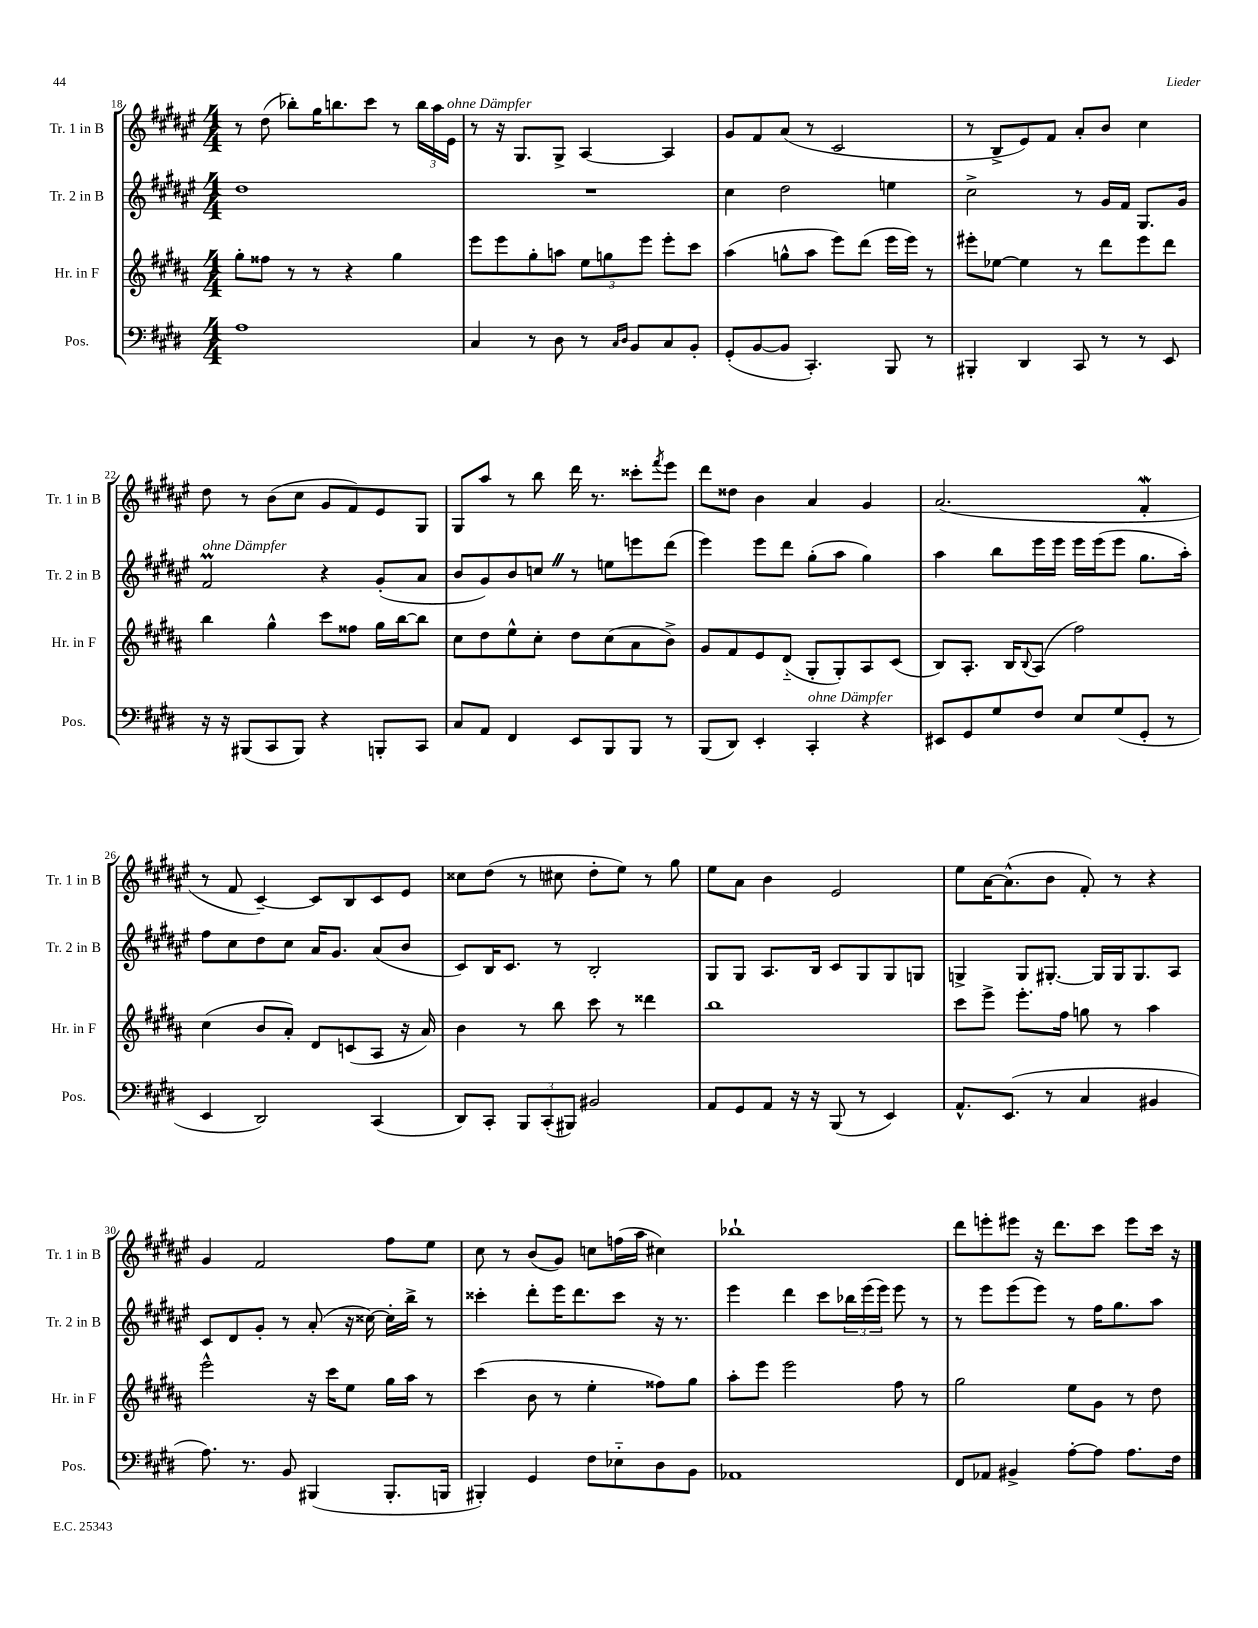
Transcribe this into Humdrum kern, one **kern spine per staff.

**kern	**kern	**kern	**kern
*staff4	*staff3	*staff2	*staff1
*clefF4	*clefG2	*clefG2	*clefG2
*k[f#c#g#d#]	*k[f#c#g#d#a#]	*k[f#c#g#d#a#e#]	*k[f#c#g#d#a#e#]
*M4/4	*M4/4	*M4/4	*M4/4
1A	8gg#'\L	1dd#	8r
.	8ff##\J	.	(8dd#\
.	8r	.	8bb-'\L)
.	8r	.	16gg#\K
.	.	.	8.bb\
.	4r	.	.
.	.	.	8ccc#\J
.	4gg#\	.	8r
.	.	.	24bb\LL
.	.	.	24aa#\
.	.	.	24e#\JJ
=	=	=	=
4C#/	8eee\L	1r	8r
.	8eee\	.	16r
.	.	.	8.G#/L
8r	8gg#'\	.	.
8D#\	8aa\J	.	8G#^/J
8r	12ee\L	.	[4A#/
.	12gg\	.	.
16qqC#/LL	.	.	.
16qqD#/JJ	.	.	.
8BB/L	.	.	.
.	12eee\J	.	.
8C#/	8eee'\L	.	4A#/]
8BB'/J	8ccc#\J	.	.
=	=	=	=
(8GG#'/L	(4aa#\	4cc#\	8g#/L
[8BB/	.	.	8f#/
8BB/]J	8gg^^\L	2dd#\	(8a#/J
4.CC#'/)	8aa#\J	.	8r
.	8eee\L)	.	2c#/
.	(8ddd#\J	.	.
8BBB/	16eee\LL	4ee\	.
.	16eee\JJ)	.	.
8r	8r	.	.
=	=	=	=
4BBB#'/	8eee#'\L	2cc#^\	8r
.	[8ee-\J	.	8B^/L
4DD#/	4ee-\]	.	8e#/)
.	.	.	8f#/J
8CC#/	8r	8r	8a#'/L
8r	8ddd#\L	16g#/LL	8b/J
.	.	16f#/JJ	.
8r	8eee#\	8.G#/L	4cc#\
8EE/	8ddd#\J	.	.
.	.	16g#/Jk	.
=	=	=	=
16r	4bb\	2f#/	8dd#\
16r	.	.	.
(8BBB#/L	.	.	8r
8CC#/	4gg#^^\	.	(8b\L
8BBB#/J)	.	.	8cc#\J
4r	8ccc#\L	4r	8g#/L
.	8ff##\J	.	8f#/)
8BBB'/L	16gg#\LL	(8g#'/L	8e#/
.	[16bb\J	.	.
8CC#/J	8bb\]J	8a#/J	8G#/J
=	=	=	=
8C#/L	8cc#\L	8b/L	8G#/L
8AA/J	8dd#\	8g#/)	8aa#/J
4FF#/	8ee^^\	8b/	8r
.	8cc#'\J	8cc/J	8bb\
8EE/L	8dd#\L	8r	16ddd#\
.	.	.	8.r
8BBB/	(8cc#\	8ee\L	.
8BBB/J	8a#\	8eee\	8ccc##'\L
.	.	.	8qfff#/
8r	8b^\J)	(8ddd#\J	8eee#\J
=	=	=	=
(8BBB/L	8g#/L	4eee#\)	8ddd#\L
8DD#/J)	8f#/	.	8dd##\J
4EE'/	8e/	8eee#\L	4b\
.	(8d#'~/J	8ddd#\J	.
4CC#'/	8G#'/L	(8gg#'\L	4a#/
.	8G#'/)	8aa#\J	.
4r	8A#/	4gg#\)	4g#/
.	(8c#/J	.	.
=	=	=	=
8EE#/L	8B/L)	4aa#\	(2.a#/
8GG#/	8.A#'/J	.	.
8G#/	.	8bb\L	.
.	16B/LK	.	.
.	8qqB/	.	.
8F#/J	(8A#/J	16eee#\L	.
.	.	16eee#\JJ	.
8E/L	2ff#\)	16eee#\LL	.
.	.	(16eee#\J	.
(8G#/	.	8eee#\J	.
8GG#'/J	.	8.gg#\L	4f#'/
8r	.	.	.
.	.	16aa#'\Jk)	.
=	=	=	=
4EE/	(4cc#\	8ff#\L	8r
.	.	8cc#\	8f#/
2DD#/)	8b/L	8dd#\	[4c#~/)
.	8a#'/J)	8cc#\J	.
.	8d#/L	16a#/LK	8c#/]L
.	.	8.g#/J	.
.	(8c/	.	8B/
(4CC#/	8A#/J	(8a#/L	8c#/
.	16r	8b/J	8e#/J
.	16a#/)	.	.
=	=	=	=
8DD#/L)	4b\	8c#/L)	8cc##\L
8CC#'/J	.	16B/K	(8dd#\J
.	.	8.c#/J	.
12BBB/L	8r	.	8r
(12CC#'/	.	.	.
.	8bb\	8r	8cc#\
12BBB#/J)	.	.	.
2BB#/	8ccc#\	2B'/	8dd#'\L
.	8r	.	8ee#\J)
.	4ddd##\	.	8r
.	.	.	8gg#\
=	=	=	=
8AA/L	1bb	8G#/L	8ee#\L
8GG#/	.	8G#/J	8a#\J
8AA/J	.	8.A#/L	4b\
16r	.	.	.
16r	.	16B/Jk	.
(8BBB/	.	8c#/L	2e#/
8r	.	8G#/	.
4EE/)	.	8G#/	.
.	.	8G/J	.
=	=	=	=
8.AA^^/L	8ccc#\L	4G^/	8ee#\L
.	8eee^\J	.	[16a#\K
(8.EE/J	.	.	(8.a#^^\]
.	8.eee'\L	8G/L	.
8r	.	[8.G#'/J	8b\J
.	16ff#\Jk	.	.
4C#/	8gg\	.	8f#'/)
.	.	16G#/]LL	.
.	8r	16G#/J	8r
.	.	8.G#/	.
4BB#/	4aa#\	.	4r
.	.	8A#/J	.
=	=	=	=
8.A\)	2eee^^\	8c#/L	4g#/
.	.	8d#/	.
8.r	.	.	.
.	.	8g#'/J	2f#/
8BB/	.	8r	.
(4BBB#/	16r	(8a#'/	.
.	16ccc#\LK	.	.
.	8ee\J	16r	.
.	.	[16cc##\)	.
8.BBB#'/L	16gg#\LL	16cc##'\]LL	8ff#\L
.	16aa#\JJ	16bb^\JJ	.
.	8r	8r	8ee#\J
16BBB/Jk	.	.	.
=	=	=	=
4BBB#'/)	(4ccc#\	4ccc##'\	8cc#\
.	.	.	8r
4GG#/	8b\	8ddd#'\L	(8b/L
.	8r	16eee#\K	8g#/J)
.	.	8.ddd#\	.
8F#\L	4ee'\	.	8cc\L
8E-'~\	.	8ccc##\J	(16ff\L
.	.	.	16aa#\JJ
8D#\	8ff##\L)	16r	4cc#\)
.	.	8.r	.
8BB\J	8gg#\J	.	.
=	=	=	=
1AA-	8aa#'\L	4eee#\	1bb-`
.	8eee\J	.	.
.	2eee\	4ddd#\	.
.	.	8ccc#\L	.
.	.	24bb-\L	.
.	.	(24eee#\	.
.	.	24eee#\JJ)	.
.	8ff#\	8eee#\	.
.	8r	8r	.
=	=	=	=
8FF#/L	2gg#\	8r	8ddd#\L
8AA-/J	.	8eee#\L	8eee'\
4BB#^/	.	(8eee#\	8eee#\J
.	.	8eee#\J)	16r
.	.	.	8.ddd#\L
[8A'\L	8ee\L	8r	.
8A\]J	8g#\J	16ff#\LK	8ccc#\J
.	.	8.gg#\	.
8.A\L	8r	.	8eee#\L
.	8dd#\	8aa#\J	16ccc#\Jk
16F#\Jk	.	.	16r
==	==	==	==
*-	*-	*-	*-
